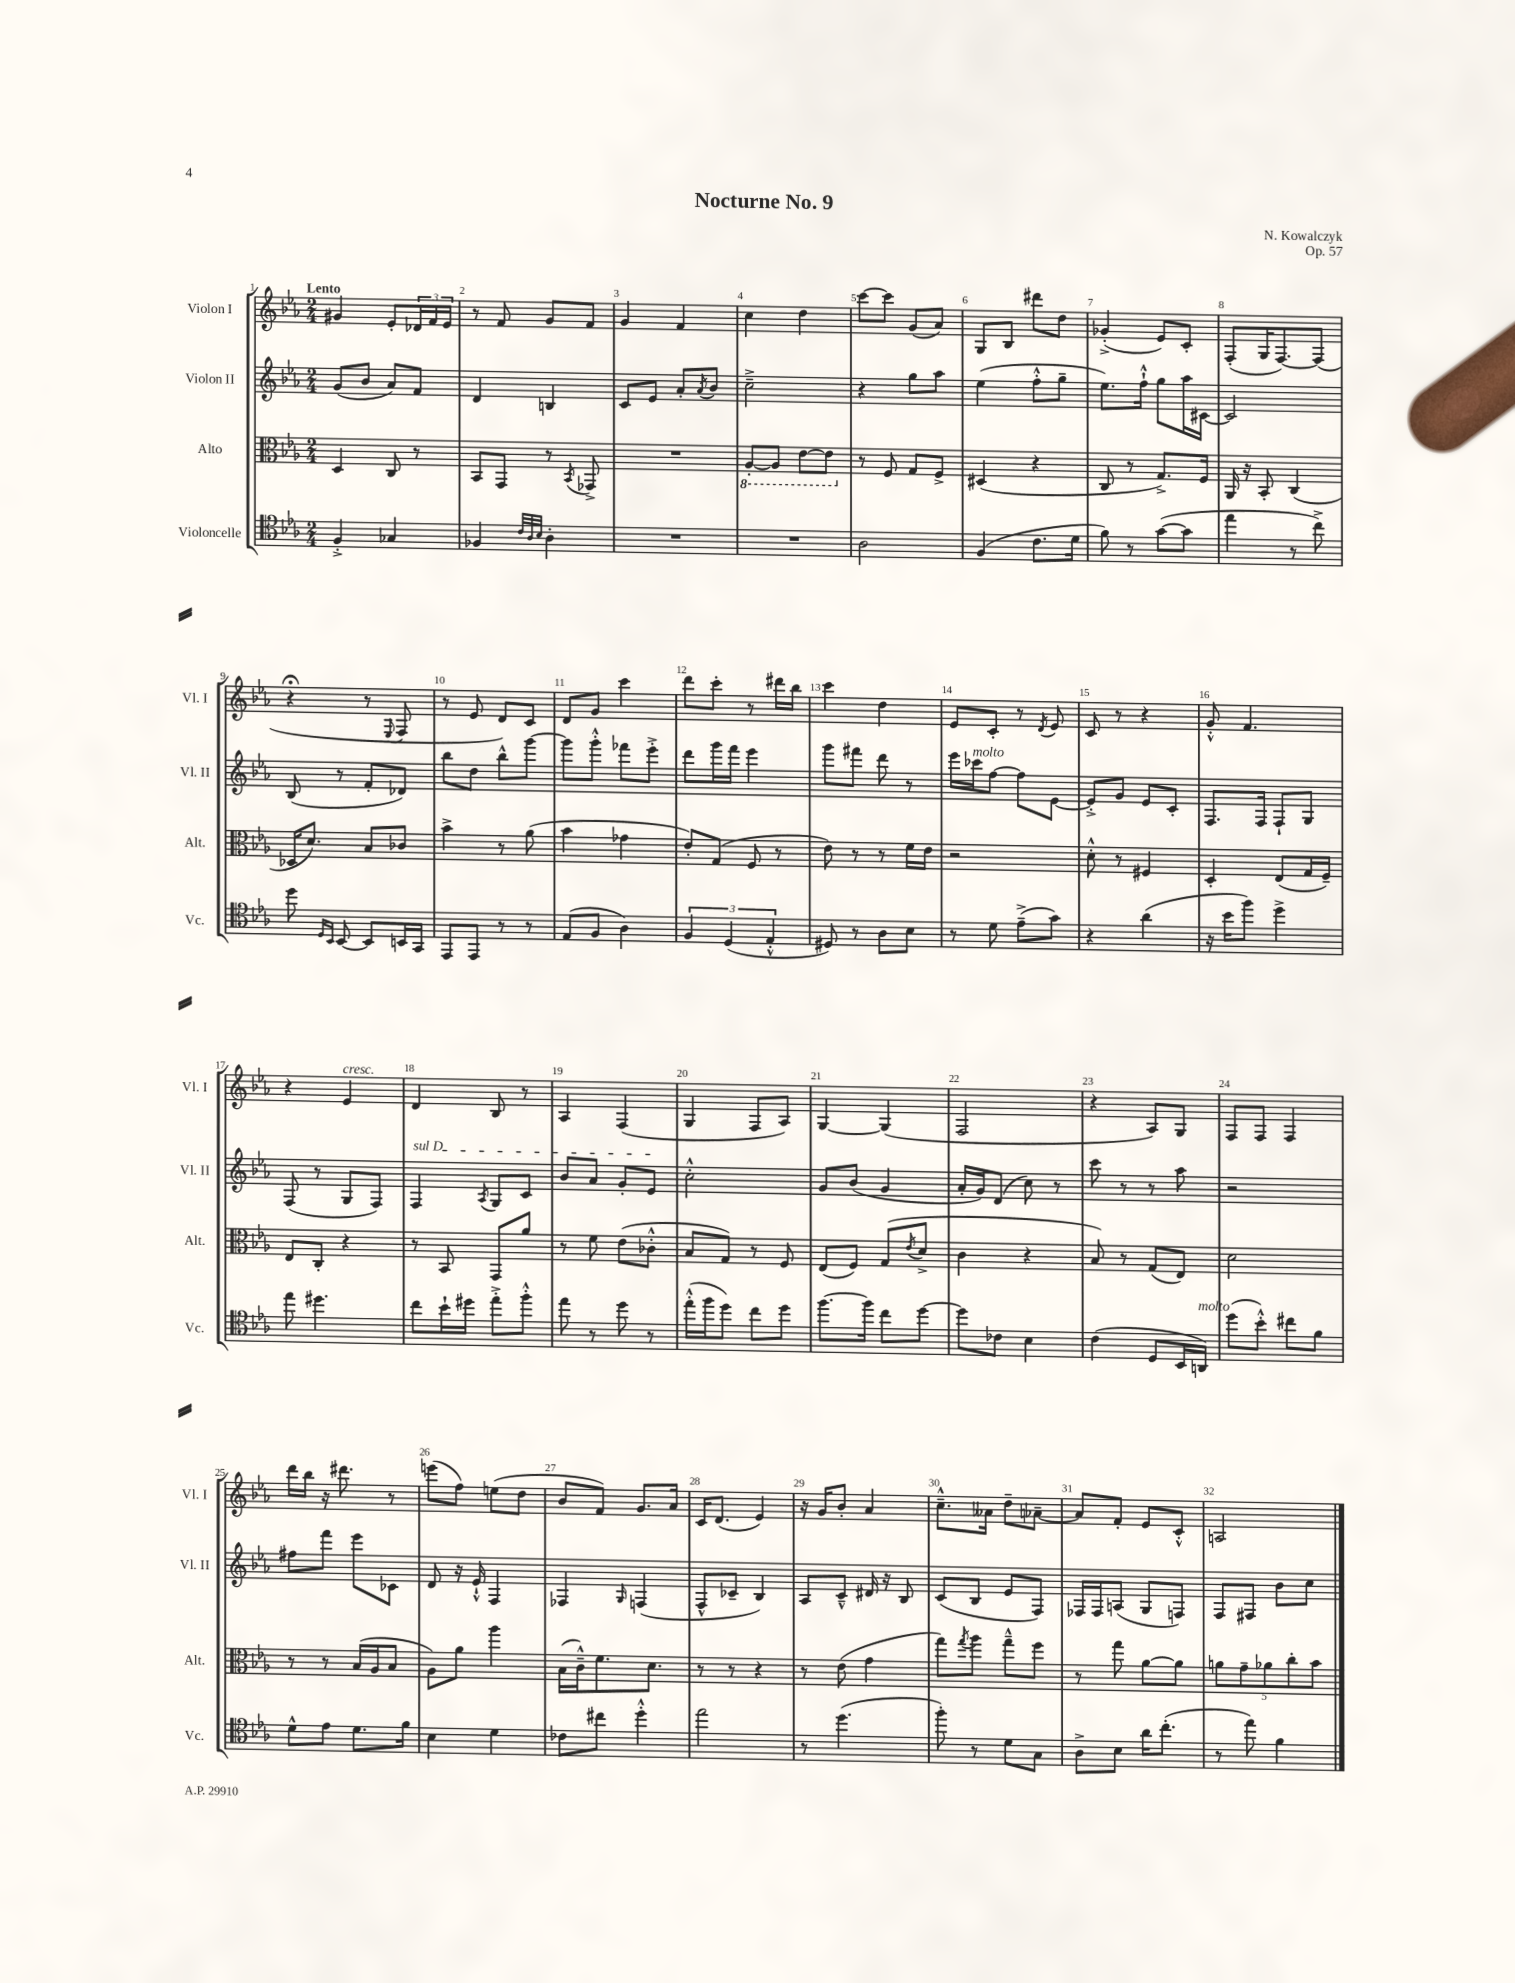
\header { title = "Nocturne No. 9" composer = "N. Kowalczyk" opus = "Op. 57" }
<<
\new StaffGroup <<
\new Staff = "s0" \with { instrumentName = "Violon I" shortInstrumentName = "Vl. I" } {
    \clef treble \key ees \major \numericTimeSignature \time 2/4 \tempo "Lento"
    gis'4 ees'8-. \tuplet 3/2 { des'16 f'16 ees'16 } |
    r8 f'8 g'8 f'8 |
    g'4 f'4 |
    c''4 d''4 |
    c'''8~ c'''8 g'8( aes'8) |
    g8 bes8 dis'''8 d''8 |
    ges'4-.->( ees'8) c'8-. |
    f8-.( g16 f8.~) f8( |
    r4\fermata r8 \appoggiatura { ees8 } f8 |
    r8 ees'8 d'8) c'8 |
    d'8 g'8 c'''4 |
    d'''8 c'''8-. r8 dis'''16 bes''16 |
    c'''4 d''4 |
    ees'8 c'8-. r8 \acciaccatura { d'8 } ees'8 |
    c'8 r8 r4 |
    g'8-.-^ f'4. |
    r4 ees'4^\markup { \italic "cresc." } |
    d'4 bes8 r8 |
    aes4 f4( |
    g4 f8 aes8) |
    g4~ g4( |
    f2 |
    r4 aes8) g8 |
    f8 f8 f4 |
    d'''16 bes''16 r16 dis'''8. r8 |
    e'''8( f''8) e''8( d''8 |
    bes'8 f'8) g'8. aes'16 |
    c'16 d'8.( ees'4) |
    r16 g'16 bes'8-. aes'4 |
    c''8.---^ aeses'16 d''8-- aes'8~-- |
    aes'8 f'8-. ees'8 c'8-.-^ |
    a2 \bar "|." |
}
\new Staff = "s1" \with { instrumentName = "Violon II" shortInstrumentName = "Vl. II" } {
    \clef treble \key ees \major \numericTimeSignature \time 2/4
    g'8( bes'8 aes'8) f'8 |
    d'4 b4 |
    c'8 ees'8 aes'8-. \acciaccatura { aes'8 } bes'8 |
    c''2---> |
    r4 g''8 aes''8 |
    ees''4( f''8-.-^ g''8-- |
    ees''8.) f''16-!-^ g''8 aes''16 cis'16~ |
    cis'2 |
    bes8( r8 f'8-. des'8) |
    bes''8 d''8 bes''8-^ g'''8~ |
    g'''8 g'''8-.-^ fes'''8 ees'''8-.-> |
    d'''8 g'''16 f'''16 ees'''4 |
    g'''8 fis'''8 d'''8 r8 |
    ees'''16 ces'''16^\markup { \italic "molto" } f''8~ f''8 ees'8~ |
    ees'8-.-> g'8 ees'8 c'8-. |
    f8. f16 f8-! g8 |
    f8( r8 g8 f8) |
    \once \override TextSpanner.bound-details.left.text = \markup { \italic "sul D" } f4\startTextSpan \acciaccatura { aes8 } g8 c'8 |
    bes'8 aes'8 g'8-. ees'8\stopTextSpan |
    c''2-.-^ |
    g'8 bes'8( g'4 |
    aes'16-. g'16) d'8( c''8) r8 |
    c'''8 r8 r8 aes''8 |
    r2 |
    fis''8 f'''8 ees'''8 ces'8 |
    d'8 r16 ees'16-!-^ f4 |
    fes4 \grace { g16 } f4( |
    f8-^ ces'8-- bes4) |
    aes8 c'8---^ dis'16 r16 bes8 |
    c'8( bes8 ees'8 f8) |
    fes16 fes16 a8( g8 f8) |
    f8 fis8 bes'8 c''8 \bar "|." |
}
\new Staff = "s2" \with { instrumentName = "Alto" shortInstrumentName = "Alt." } {
    \clef alto \key ees \major \numericTimeSignature \time 2/4
    d4 c8 r8 |
    bes,8 g,8 r8 \acciaccatura { bes,8 } ges,8-> |
    R2 |
    \ottava #-1 aes,8~-. aes,8 ees8~ ees8 \ottava #0 |
    r8 f8 g8 f8-> |
    dis4( r4 |
    c8 r8 g8.->) f16 |
    aes,16 r16 bes,8-. c4( |
    des16 d'8.) bes8 ces'8 |
    bes'4-> r8 aes'8( |
    bes'4 ges'4 |
    ees'8-.) g8( f8 r8 |
    ees'8) r8 r8 f'16 ees'16 |
    r2 |
    d'8-.-^ r8 fis4 |
    d4-. ees8( g16 f16--) |
    ees8 c8-. r4 |
    r8 bes,8 g,8 aes'8 |
    r8 f'8 ees'8( ces'8-.-^ |
    bes8 g8) r8 f8 |
    ees8( f8) g8( \acciaccatura { ees'8 } d'8-> |
    c'4 r4 |
    bes8) r8 g8( ees8) |
    d'2 |
    r8 r8 bes16( aes16 bes8 |
    aes8) aes'8 aes''4 |
    bes16( c'16---^) f'8. d'8. |
    r8 r8 r4 |
    r8 ees'8( g'4 |
    g''8) \acciaccatura { g''8 } aes''8 g''8---^ f''8 |
    r8 g''8 aes'8~ aes'8 |
    \tuplet 5/4 { a'8 g'8-- aes'8 c''8-. bes'8 } \bar "|." |
}
\new Staff = "s3" \with { instrumentName = "Violoncelle" shortInstrumentName = "Vc." } {
    \clef tenor \key ees \major \numericTimeSignature \time 2/4
    f4-.-> ges4 |
    fes4 \grace { c'32 aes32 bes32 } aes4-. |
    R2 |
    R2 |
    aes2 |
    f4( c'8. d'16 |
    f'8) r8 g'8~( g'8 |
    ees''4 r8 c''8->) |
    d''8 \grace { d16 bes,16 } bes,8~ bes,8 b,16 g,16 |
    ees,8 ees,8 r8 r8 |
    ees8( f8 aes4) |
    \tuplet 3/2 { f4 d4( ees4-.-^ } |
    dis8) r8 aes8 bes8 |
    r8 d'8 ees'8--->( g'8) |
    r4 aes'4( |
    r16 bes'16 f''8) d''4-> |
    ees''8 dis''4. |
    c''8 bes'16-! dis''16 ees''8-.-> f''8-.-^ |
    ees''8 r8 d''8 r8 |
    ees''16-.-^( f''16 d''8) c''8 d''8 |
    f''8.~ f''16 c''8 d''8~ |
    d''8 ces'8 bes4 |
    c'4( d8 bes,16 a,16^\markup { \italic "molto" }) |
    d''8( bes'8-.-^) cis''8 f'8 |
    d'8-^ ees'8 d'8. f'16 |
    bes4 d'4 |
    ces'8 cis''8 d''4-.-^ |
    ees''2 |
    r8 d''4.( |
    f''8-.) r8 d'8 g8 |
    aes8-> bes8 aes'16 c''8.-.( |
    r8 ees''8) f'4 \bar "|." |
}
>>
>>
\layout { \context { \Score \override BarNumber.break-visibility = ##(#f #t #t) barNumberVisibility = #all-bar-numbers-visible } }
